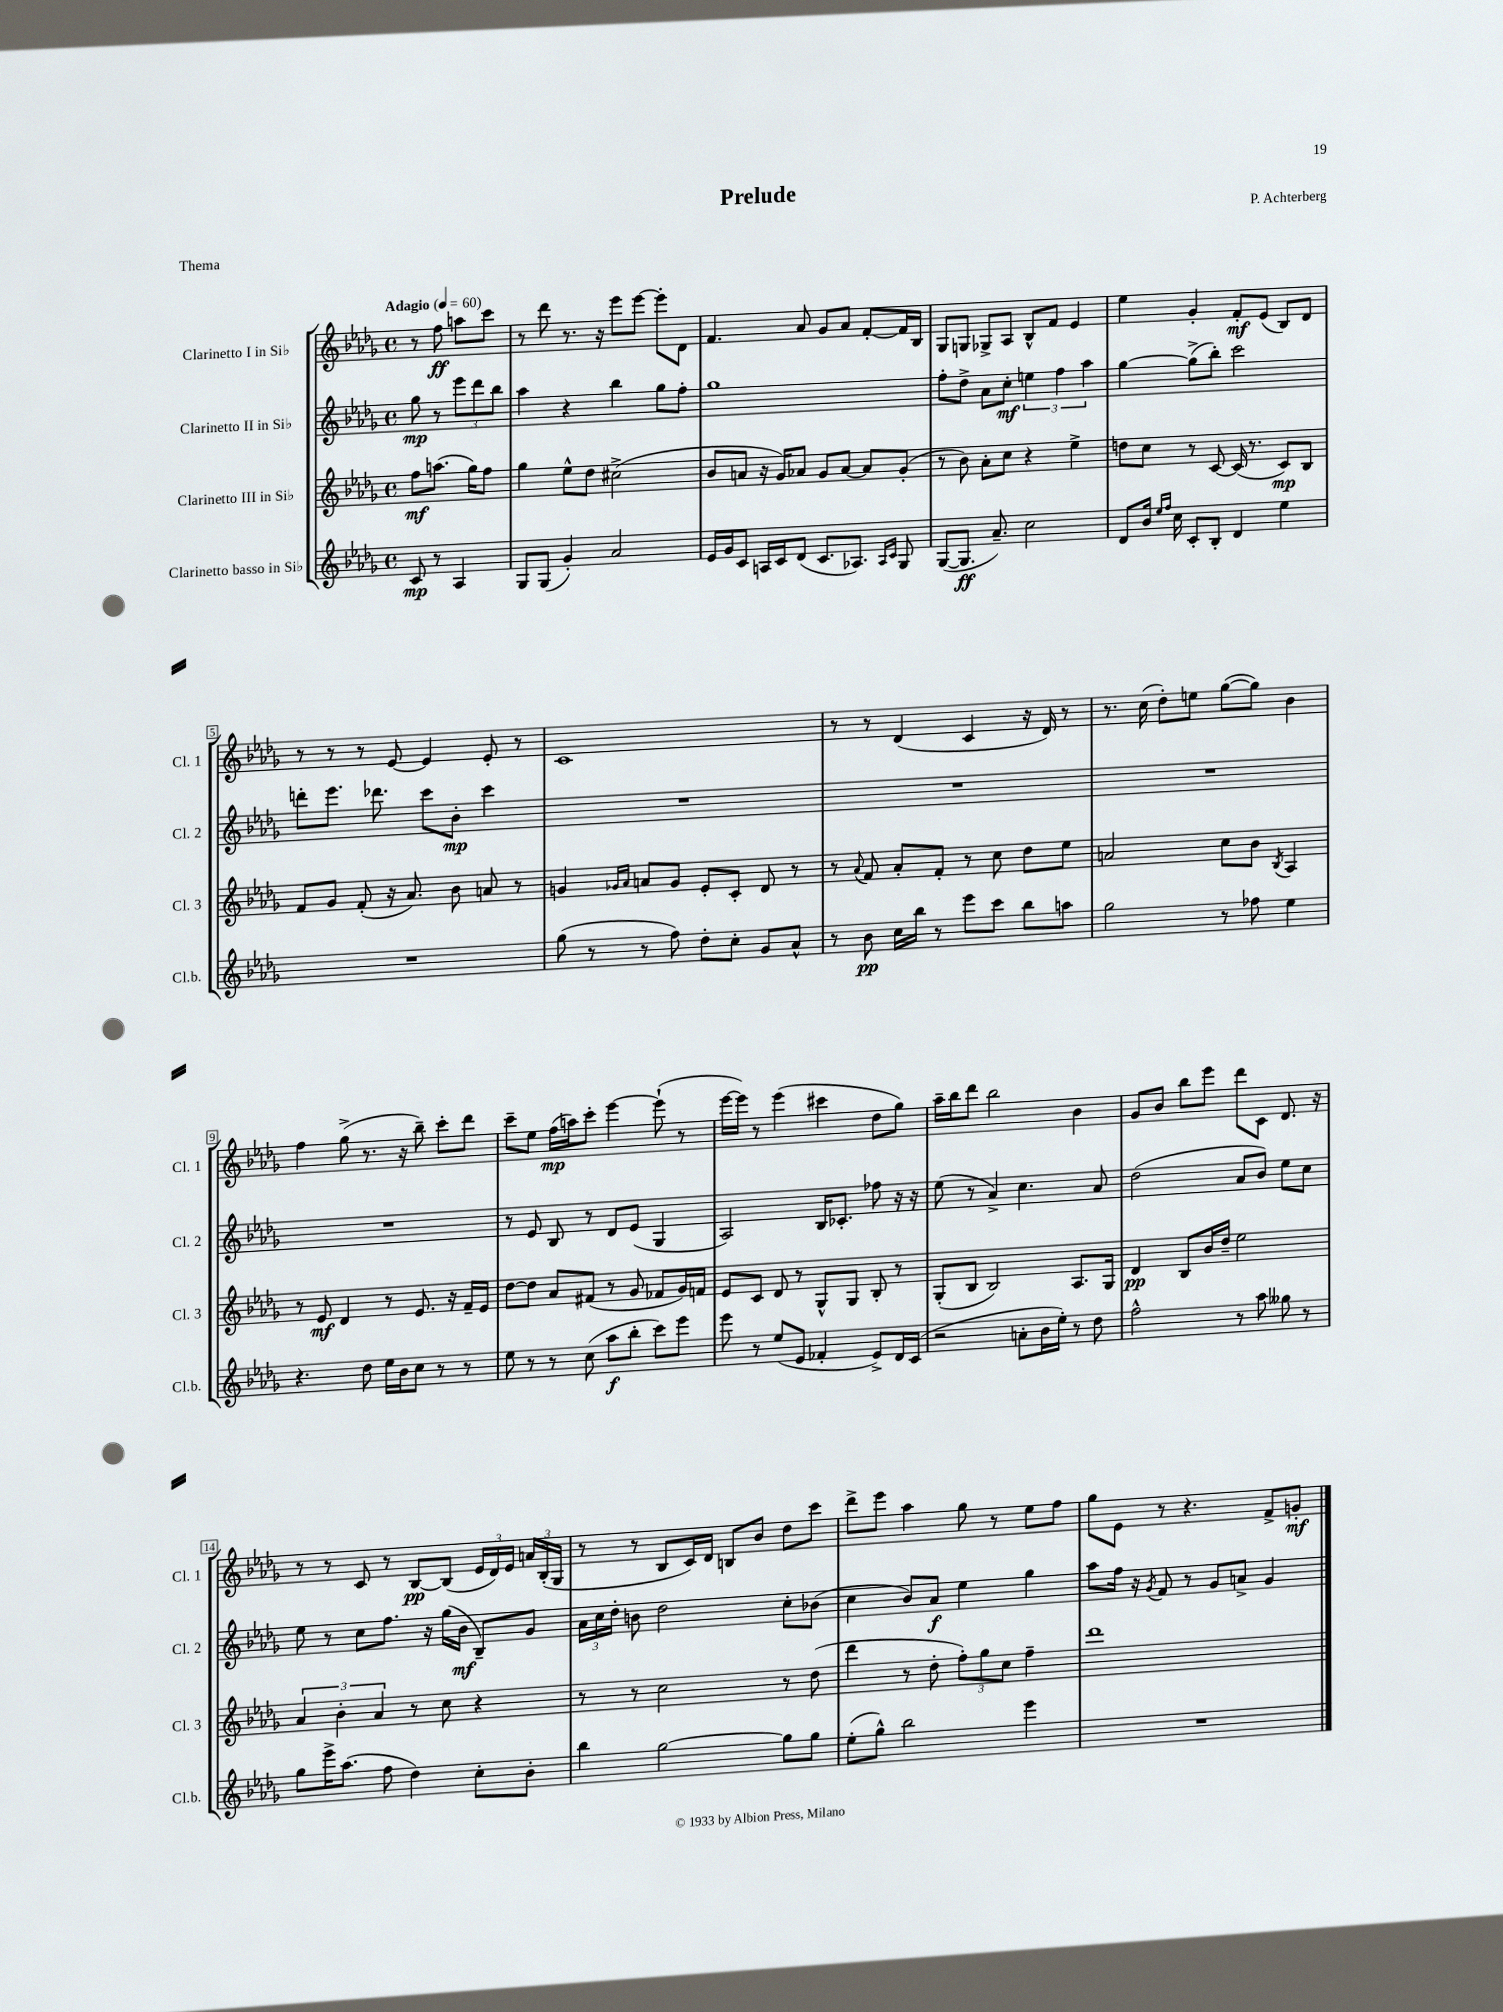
\header { title = "Prelude" composer = "P. Achterberg" piece = "Thema" }
<<
\new StaffGroup <<
\new Staff = "s0" \with { instrumentName = "Clarinetto I in Sib" shortInstrumentName = "Cl. 1" } {
    \clef treble \key des \major \defaultTimeSignature \time 4/4 \partial 2 \tempo "Adagio" 4 = 60
    \autoBeamOff r8 f''8\ff a''8[ c'''8] |
    r8 des'''8 r8. r16 ees'''8[ ees'''8]~ ees'''8[-. des'8] |
    f'4. aes'8 ges'8[ aes'8] f'8[~-. f'16 bes16] |
    ges8[ g8] ges8[-> aes8] bes8[-^ f'8] ees'4 |
    ees''4 ges'4-. f'8[-.\mf ees'8]( bes8[) des'8] |
    r8 r8 r8 ees'8~ ees'4 ees'8-. r8 |
    c'1 |
    r8 r8 des'4( c'4 r16 des'16) r8 |
    r8. c''16( des''8[-.) e''8] ges''8[~( ges''8]) bes'4 |
    f''4 ges''8->( r8. r16 bes''8--) c'''8[-. des'''8] |
    c'''8[-- ees''8] f''16[\mp( a''16) c'''8]-. ees'''4~ ees'''8-!( r8 |
    ees'''16[~ ees'''16]) r8 ees'''4( cis'''4 des''8[ ges''8]) |
    aes''16[-- bes''16 des'''8] bes''2 bes'4 |
    ges'8[ bes'8] bes''8[ ees'''8] des'''8[ c'8] des'8. r16 |
    r8 r8 c'8 r8 bes8[~\pp bes8]( \tuplet 3/2 { ees'16[ des'16) ees'16] } \tuplet 3/2 { a'16[ bes16-.( ges16] } |
    r8 r8 bes8[ c'16) des'16] b8[ bes'8] des''8[ c'''8] |
    des'''8[-> ees'''8] aes''4 ges''8 r8 ees''8[ f''8] |
    ges''8[ ees'8] r8 r4. f'8[-> g'8]-.\mf \bar "|." |
}
\new Staff = "s1" \with { instrumentName = "Clarinetto II in Sib" shortInstrumentName = "Cl. 2" } {
    \clef treble \key des \major \defaultTimeSignature \time 4/4 \partial 2
    \autoBeamOff ges''8\mp r8 \tuplet 3/2 { ees'''8[ des'''8 bes''8] } |
    aes''4 r4 bes''4 ges''8[ f''8]-. |
    ges''1 |
    f''8[-. des''8]-> aes'8[ c''8]-.\mf \tuplet 3/2 { e''4 f''4 aes''4 } |
    ges''4~ ges''8[->( bes''8]-.) c'''2 |
    d'''8[-. ees'''8.] des'''8. c'''8[ bes'8]-.\mp c'''4 |
    R1 |
    R1 |
    R1 |
    R1 |
    r8 ees'8 bes8 r8 des'8[ ees'8]( ges4 |
    aes2) bes16[ ces'8.]-. fes''8 r16 r16 |
    ees''8( r8 aes'4->) c''4. aes'8 |
    des''2( aes'8[ bes'8]) ees''8[ c''8] |
    ees''8 r8 c''8[ f''8.] r16 ges''16[( bes'16]\mf bes8[--) ges'8] |
    \tuplet 3/2 { aes'16[ c''16 des''16]-. } b'8 des''2 c''8[-. bes'8]( |
    c''4 bes'8[) aes'8]\f ees''4 ges''4 |
    aes''8[ f''16] r16 \acciaccatura { ges'8 } f'8 r8 ges'8[ a'8]-> ges'4 \bar "|." |
}
\new Staff = "s2" \with { instrumentName = "Clarinetto III in Sib" shortInstrumentName = "Cl. 3" } {
    \clef treble \key des \major \defaultTimeSignature \time 4/4 \partial 2
    \autoBeamOff f''8[\mf a''8.]( ges''16[) f''8] |
    ges''4 ees''8[-^ des''8] cis''2->( |
    bes'8[ a'8] r16 ges'16[) aes'8] ges'8[ aes'8]~ aes'8[ ges'8]-.( |
    r8 bes'8) aes'8[-. c''8] r4 ees''4-> |
    d''8[ c''8] r8 c'8~ c'16( r8. c'8[\mp) bes8] |
    f'8[ ges'8] f'8-.( r16 aes'8.) bes'8 a'8 r8 |
    g'4 \grace { ges'16[ aes'16] } a'8[ ges'8] ees'8[-. c'8]-. des'8 r8 |
    r8 \appoggiatura { aes'8 } f'8 aes'8[-. f'8]-. r8 c''8 des''8[ ees''8] |
    a'2 c''8[ bes'8] \acciaccatura { bes8 } aes4 |
    r8 ees'8\mf des'4 r8 ees'8. r16 f'16[-- ees'16] |
    des''8[~ des''8] aes'8[ fis'8]( r8 ges'8 fes'8[ ges'16) f'16] |
    ees'8[ c'8] des'8 r8 ges8[-^ ges8] bes8-. r8 |
    ges8[-.( bes8] bes2) aes8.[ ges16] |
    des'4\pp bes8[ bes'16 des''16]-- ees''2 |
    \tuplet 3/2 { aes'4 bes'4-. aes'4 } r8 c''8 r4 |
    r8 r8 c''2 r8 des''8( |
    des'''4 r8 des''8-. \tuplet 3/2 { f''8[-.) ges''8 c''8] } f''4-- |
    des'''1 \bar "|." |
}
\new Staff = "s3" \with { instrumentName = "Clarinetto basso in Sib" shortInstrumentName = "Cl.b." } {
    \clef treble \key des \major \defaultTimeSignature \time 4/4 \partial 2
    \autoBeamOff c'8\mp r8 aes4 |
    ges8[ ges8]( ges'4-.) aes'2 |
    ees'16[ ges'16 c'8] a16[ c'16 des'8]( c'8.[ aes8.]) \grace { aes16[ c'16] } ges8 |
    ges8[~( ges8.]\ff aes'8.--) c''2 |
    des'8[ bes'16] \grace { ees''16[ f''16] } c''16 c'8[-. bes8]-. des'4 ees''4 |
    R1 |
    ges''8( r8 r8 f''8) des''8[-. c''8]-. ges'8[ aes'8]-^ |
    r8 bes'8\pp c''16[ bes''16] r8 ees'''8[ c'''8] bes''8[ a''8] |
    ges''2 r8 fes''8 ees''4 |
    r4. des''8 ees''16[ bes'16 c''8] r8 r8 |
    ees''8 r8 r8 c''8( aes''8[\f bes''8]-. c'''8[) ees'''8] |
    ees'''8 r8 ees''8[( ees'8] fes'4-. ees'8[->) des'16 c'16]( |
    r2 a'8[-. bes'16 ees''16]-.) r8 des''8 |
    f''2-^ r8 aes''8 geses''8 r8 |
    ges''8[ ees'''16-> aes''8.]( f''8 des''4) c''8[-. bes'8]-. |
    bes''4 ges''2~ ges''8[ ges''8] |
    ees''8[-.( ges''8]-^) bes''2 ees'''4 |
    R1 \bar "|." |
}
>>
>>
\layout { \context { \Score \override BarNumber.stencil = #(make-stencil-boxer 0.1 0.3 ly:text-interface::print) } }
